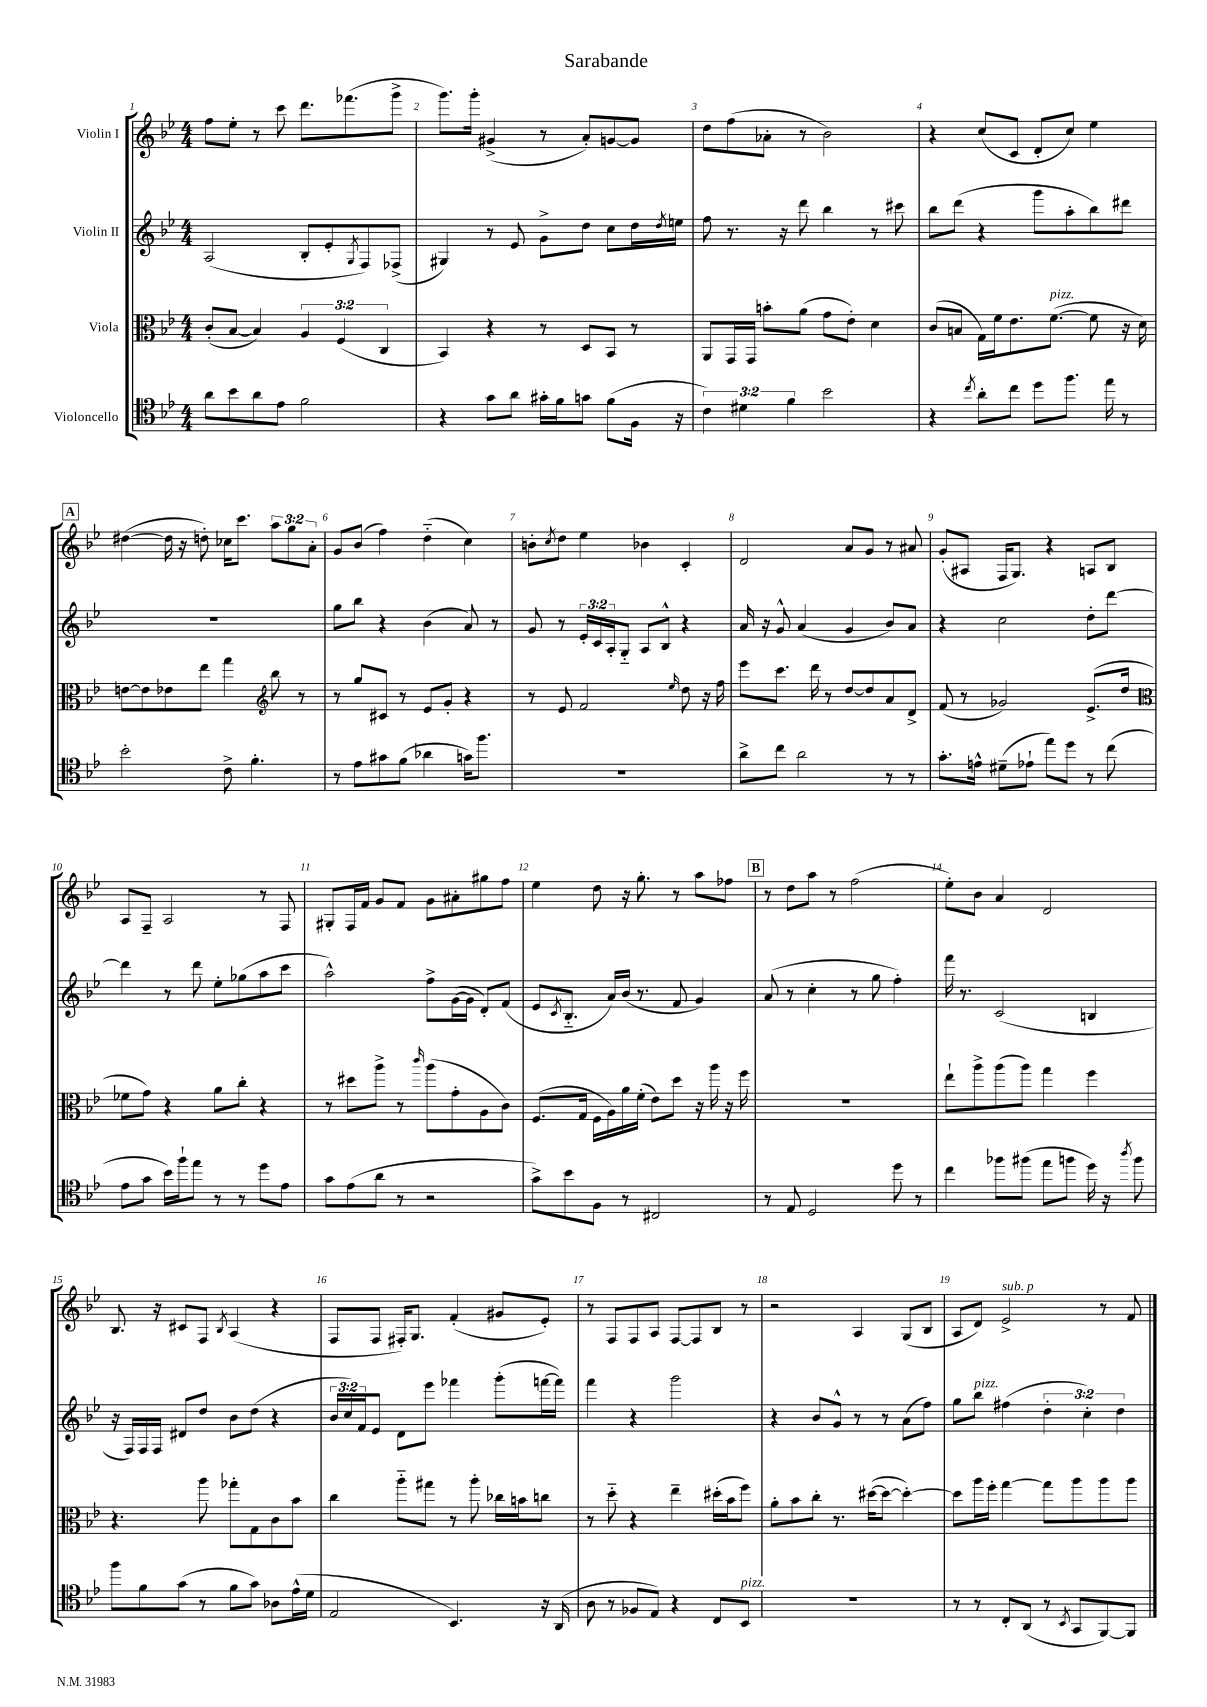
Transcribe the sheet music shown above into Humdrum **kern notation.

**kern	**kern	**kern	**kern
*staff4	*staff3	*staff2	*staff1
*clefC4	*clefC3	*clefG2	*clefG2
*k[b-e-]	*k[b-e-]	*k[b-e-]	*k[b-e-]
*M4/4	*M4/4	*M4/4	*M4/4
8a	(8c'	(2A	8ff
8b-	[8B-	.	8ee-'
8a	4B-])	.	8r
8e-	.	.	8ccc
2f	6A	8B-'	8.ddd
.	.	8e-'	.
.	(6F	.	.
.	.	.	(8.fff-
.	.	8qG	.
.	.	8F)	.
.	6C	.	.
.	.	(8F-^	8ggg^
=	=	=	=
4r	4BB-)	4G#)	8.ggg)
.	.	.	16ggg'
8g	4r	8r	(4g#^
8a	.	8e-	.
16g#'	8r	8g^	8r
16f	.	.	.
8g	8D	8dd	8a')
(8f	8BB-	8cc	[8g
16F	8r	16dd	8g]
.	.	8qdd	.
16r	.	16ee	.
=	=	=	=
6c)	8AA	8ff	8dd
.	16GG	8.r	(8ff
6d#	.	.	.
.	16GG	.	.
.	8b'	.	8a-'
.	.	16r	.
6f	.	.	.
.	(8a	8ddd	8r
2b-	8g	4bb-	2b-)
.	8e-')	.	.
.	4d	8r	.
.	.	8ccc#	.
=	=	=	=
4r	(8c	8bb-	4r
.	8B	(8ddd	.
8qcc	.	.	.
8a'	16G)	4r	(8cc
.	16f	.	.
8cc	8.e-	.	8c
8dd	.	8ggg	8d'
.	([8.f	.	.
8.ff	.	8aa'	8cc)
.	8f]	8bb-)	4ee-
16ee-	.	.	.
8r	16r	8ddd#	.
.	16d)	.	.
=	=	=	=
2b-'	[8e	1r	([4dd#
.	8e]	.	.
.	8e-	.	16dd#]
.	.	.	16r
.	8ee-	.	8dd')
8c^	4gg	.	16cc-
.	.	.	8.ccc
4.f'	.	.	.
*	*clefG2	*	*
.	8bb-	.	12aa
.	.	.	12gg
.	8r	.	.
.	.	.	12a'
=	=	=	=
8r	8r	8gg	8g
8e-	8gg	8bb-	(8b-
8g#	8c#	4r	4ff)
(8f	8r	.	.
4a-	8e-	(4b-	(4dd'~
.	8g'	.	.
16g)	4r	8a)	4cc)
8.ff	.	.	.
.	.	8r	.
=	=	=	=
1r	8r	8g	8b'
.	.	.	8qcc
.	8e-	8r	8dd
.	2f	24e-'	4ee-
.	.	24c	.
.	.	24A'	.
.	.	8G'~	.
.	.	8A	4b-
.	.	8B-^^	.
.	16qqee-	.	.
.	8dd	4r	4c'
.	16r	.	.
.	16ff	.	.
=	=	=	=
8a^	8eee-	16a	2d
.	.	16r	.
8cc	8.ccc	8g^^	.
2a	.	(4a	.
.	16ddd	.	.
.	8r	.	.
.	[8dd	4g	8a
.	8dd]	.	8g
8r	8a	8b-)	8r
8r	8d^	8a	8a#
=	=	=	=
8.g'	(8f	4r	(8g'
.	8r	.	8A#
16e^^	.	.	.
(8d#~	2g-)	2cc	16F
.	.	.	8.G)
8e-`	.	.	.
8ee-)	.	.	4r
8dd	.	.	.
8r	(8.e-^	8dd'	8A
(8cc	.	[8ddd	8B-
.	16dd	.	.
=	=	=	=
*	*clefC3	*	*
8e-	8f-	4ddd]	8A
8g	8g)	.	8F~
16b-)	4r	8r	2A
16ff`	.	.	.
8ee-	.	8ddd	.
8r	8a	8ee-'	.
8r	8cc'	(8gg-	.
8dd	4r	8aa	8r
8e-	.	8ccc	8F
=	=	=	=
8g	8r	2aa^^)	8G#'
(8e-	8dd#	.	16F
.	.	.	16f
8a	8aa^	.	8g
8r	8r	.	8f
.	16qqccc	.	.
2r	(8aa	8ff^	8g
.	8g'	([16g	8a#'
.	.	16g]	.
.	8A	8d')	8gg#
.	8c)	(8f	8ff
=	=	=	=
8g^)	(8.F	8e-	4ee-
.	.	8qc	.
8b-	.	8.B-'~	.
.	16G	.	.
8F	16F	.	8dd
.	16A)	16a)	.
8r	16a	(16b-	16r
.	(16f'	8.r	8.gg'
2C#	8e-)	.	.
.	8dd	8f	8r
.	16r	4g)	8aa
.	16aa	.	.
.	16r	.	8ff-
.	16ff	.	.
=	=	=	=
8r	1r	(8a	8r
8E-	.	8r	8dd
2D	.	4cc'	8aa
.	.	.	8r
.	.	8r	(2ff
.	.	8gg	.
8dd	.	4ff')	.
8r	.	.	.
=	=	=	=
4cc	8ee-`	16fff	8ee-')
.	.	8.r	.
.	8aa^	.	8b-
8ff-	(8aa	(2c	4a
(8ff#	8aa)	.	.
8ee-	4gg	.	2d
8ff	.	.	.
16dd)	4ff	4B	.
16r	.	.	.
8qaa	.	.	.
8ff	.	.	.
=	=	=	=
8ff	4.r	16r	8.B-
.	.	16F)	.
8f	.	16F	.
.	.	16F	16r
(8g	.	8d#	8c#
8r	8aa	8dd	8F
.	.	.	8qB-
8f	8gg-'	8b-	(4A
8g)	8G	(8dd	.
8A-	8c	4r	4r
(16e-^^	8b-	.	.
16d	.	.	.
=	=	=	=
2E-	4cc	24b-	8F
.	.	24cc)	.
.	.	24f	.
.	.	8e-	8F
.	8aa'~	8d	16F#')
.	.	.	8.G
.	8gg#	8eee-	.
4.BB-)	8r	4fff-	(4f'
.	8aa'	.	.
.	16cc-	(8ggg'	8g#
.	16b	.	.
16r	8cc	[16fff	8e-')
(16AA	.	16fff])	.
=	=	=	=
8A	8r	4fff	8r
8r	8dd'~	.	8F
8F-	4r	4r	8F
8E-)	.	.	8A
4r	4ee-~	2ggg	[8F
.	.	.	8F]
8C	(16dd#'	.	8B-
.	16b-	.	.
8BB-	8ff)	.	8r
=	=	=	=
1r	8a'	4r	2r
.	8b-	.	.
.	8cc'	8b-	.
.	8.r	8g^^	.
.	.	8r	4A
.	([16dd#	.	.
.	8dd#_	8r	.
.	4dd#'_)	(8a	(8G
.	.	8ff)	8B-
=	=	=	=
8r	8dd#]	8gg	8A
8r	16aa	8bb-	8d)
.	16ff'	.	.
8C'	[4gg	(4ff#	2e-^
(8AA	.	.	.
8r	8gg]	6dd'	.
8qBB-	.	.	.
8GG	8aa	.	.
.	.	6cc')	.
[8FF)	8aa	.	8r
.	.	6dd	.
8FF]	8aa	.	8f
==	==	==	==
*-	*-	*-	*-
